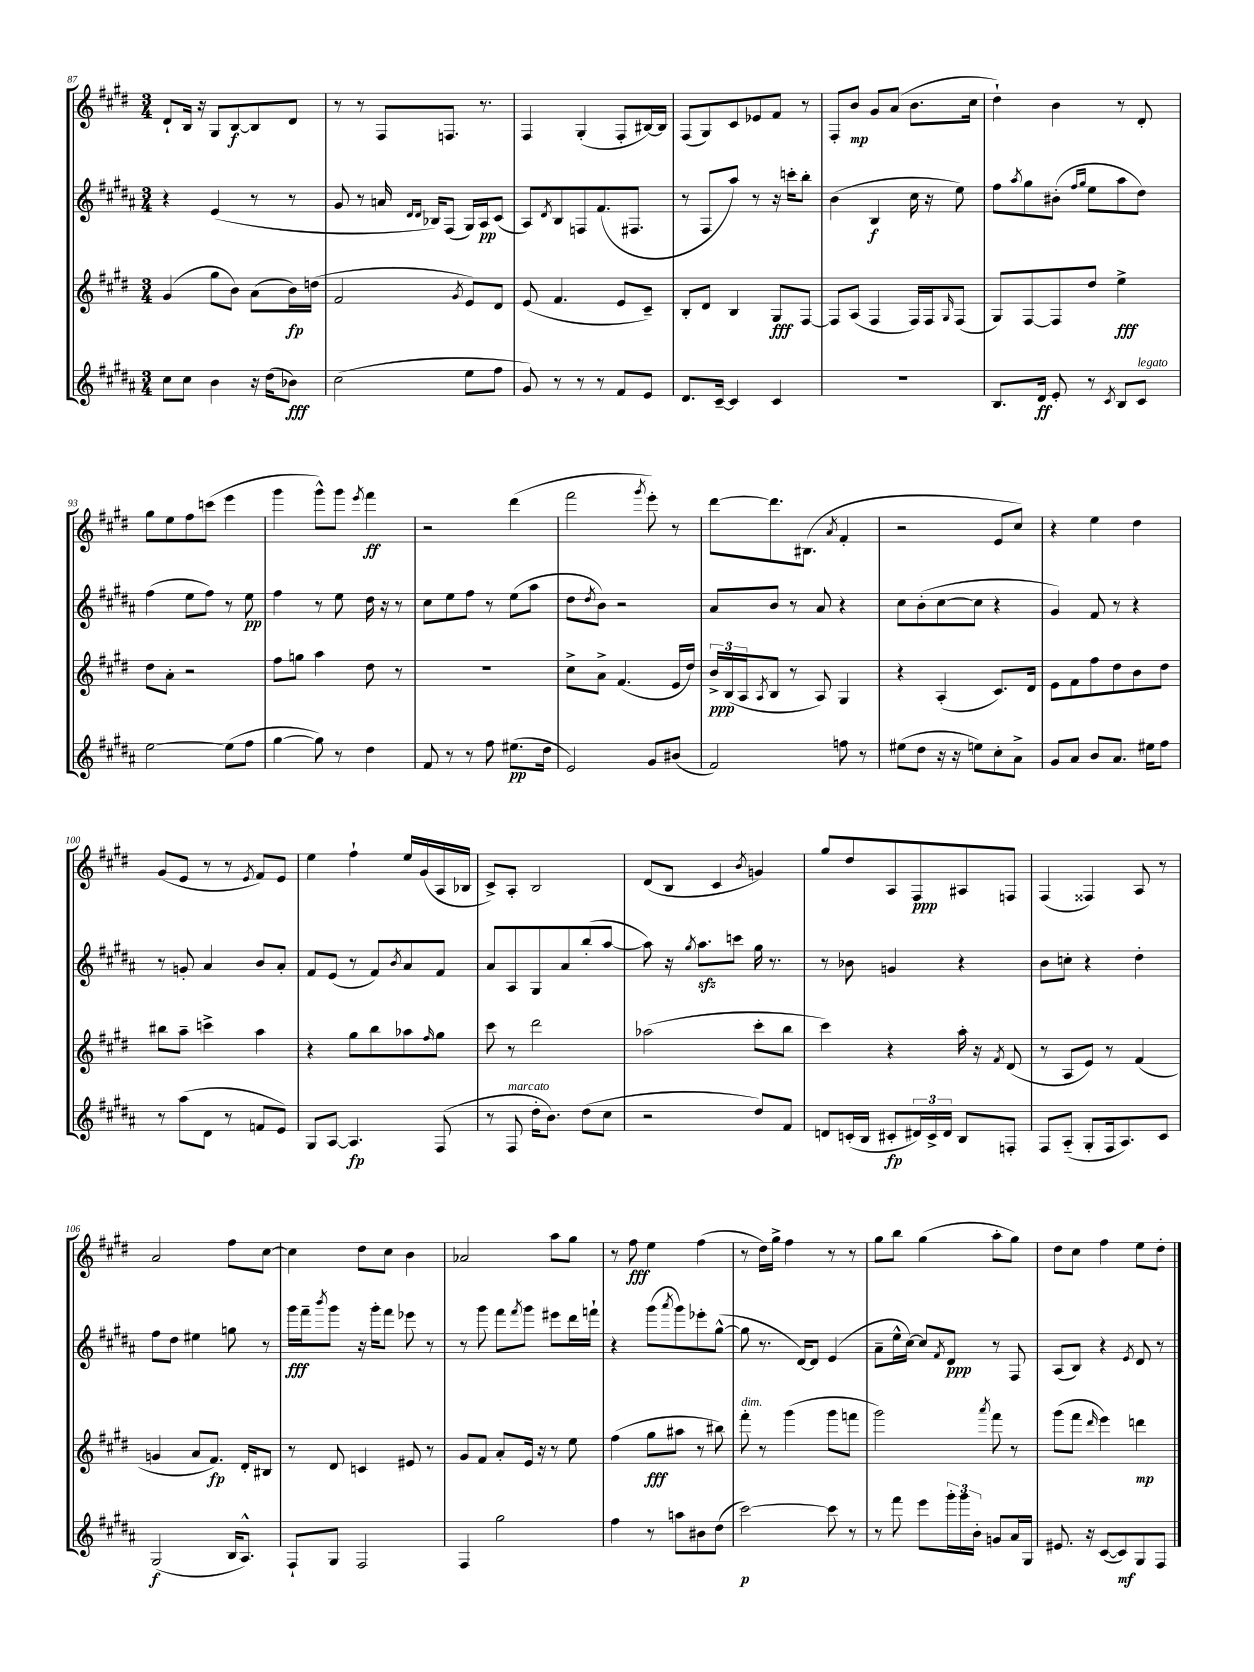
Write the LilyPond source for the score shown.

<<
\new StaffGroup <<
\new Staff = "s0" {
    \clef treble \key e \major \numericTimeSignature \time 3/4
    dis'8-! b16 r16 gis8 b8~\f b8 dis'8 |
    r8 r8 fis8 f8. r8. |
    fis4 gis4-.( fis8-. bis16~) bis16 |
    fis8( gis8) cis'8 ees'8 fis'8 r8 |
    fis8-. b'8\mp gis'8 a'8( b'8. cis''16 |
    dis''4-!) b'4 r8 dis'8-. |
    gis''8 e''8 fis''8 c'''8( e'''4 |
    gis'''4 gis'''8-^) gis'''8 \acciaccatura { e'''8 } fis'''4\ff |
    r2 dis'''4( |
    fis'''2 \acciaccatura { gis'''8 } e'''8-.) r8 |
    dis'''8~ dis'''8. bis8.( \acciaccatura { a'8 } fis'4-. |
    r2 e'8 cis''8) |
    r4 e''4 dis''4 |
    gis'8( e'8 r8 r8 \acciaccatura { e'8 } fis'8) e'8 |
    e''4 fis''4-! e''16 gis'16( a16 bes16 |
    cis'8->) a8-. b2 |
    dis'8( b8 cis'4 \acciaccatura { b'8 } g'4) |
    gis''8 dis''8 a8 fis8\ppp ais8 f8 |
    fis4( fisis4) a8 r8 |
    a'2 fis''8 cis''8~ |
    cis''4 dis''8 cis''8 b'4 |
    aes'2 a''8 gis''8 |
    r8 fis''8\fff e''4 fis''4( |
    r8 dis''16) gis''16-> fis''4 r8 r8 |
    gis''8 b''8 gis''4( a''8-. gis''8) |
    dis''8 cis''8 fis''4 e''8 dis''8-. \bar "|." |
}
\new Staff = "s1" {
    \clef treble \key b \major \numericTimeSignature \time 3/4
    r4 e'4( r8 r8 |
    gis'8 r8 a'16 \grace { dis'16 dis'16 } bes16) fis8( gis16) ais16\pp cis'8( |
    ais8) \acciaccatura { dis'8 } b8 f8 fis'8.( fis8. |
    r8 fis8 ais''8) r8 r16 c'''16-. b''8-. |
    b'4( b4\f cis''16 r16 e''8) |
    fis''8 \acciaccatura { ais''8 } gis''8 bis'8-.( \grace { fis''16 gis''16 } e''8 ais''8 dis''8) |
    fis''4( e''8 fis''8) r8 e''8\pp |
    fis''4 r8 e''8 dis''16 r16 r8 |
    cis''8 e''8 fis''8 r8 e''8( ais''8 |
    dis''8 \acciaccatura { dis''8 } b'8) r2 |
    ais'8 b'8 r8 ais'8 r4 |
    cis''8 b'8-.( cis''8~ cis''8 r4 |
    gis'4) fis'8 r8 r4 |
    r8 g'8-. ais'4 b'8 ais'8-. |
    fis'8 e'8( r8 fis'8) \acciaccatura { b'8 } ais'8 fis'8 |
    ais'8 ais8 gis8 ais'8 b''8-.( ais''8~ |
    ais''8) r16 \acciaccatura { gis''8 } ais''8.\sfz c'''8 gis''16 r8. |
    r8 bes'8 g'4 r4 |
    b'8 c''8-. r4 dis''4-. |
    fis''8 dis''8 eis''4 g''8 r8 |
    gis'''16\fff fis'''16-- \acciaccatura { b'''8 } gis'''8 r16 gis'''16-. fis'''8 ees'''8 r8 |
    r8 gis'''8 fis'''8 \acciaccatura { fis'''8 } gis'''8 eis'''8 dis'''16 f'''16-! |
    r4 gis'''8( \acciaccatura { ais'''8 } gis'''8) ees'''8-. gis''8~-^( |
    gis''8 r8. dis'16~) dis'8 e'4( |
    ais'8-- e''16-^ cis''16~) cis''8 \acciaccatura { fis'8 } dis'8\ppp r8 fis8 |
    ais8( b8) r4 \acciaccatura { e'8 } dis'8 r8 \bar "|." |
}
\new Staff = "s2" {
    \clef treble \key e \major \numericTimeSignature \time 3/4
    gis'4( gis''8 b'8) a'8( b'16\fp) d''16( |
    fis'2 \acciaccatura { gis'8 } e'8) dis'8 |
    e'8( fis'4. e'8 cis'8--) |
    b8-. dis'8 b4 gis8\fff fis8~ |
    fis8 a8( fis4 fis16) fis16 \grace { gis16 } fis8( |
    gis8) fis8~ fis8 dis''8 e''4->\fff |
    dis''8 a'8-. r2 |
    fis''8 g''8 a''4 dis''8 r8 |
    R2. |
    cis''8-> a'8-> fis'4.( e'16 dis''16) |
    \tuplet 3/2 { b'16->\ppp b16( a16 } \acciaccatura { a8 } b8 r8 a8) gis4 |
    r4 a4-.( cis'8.) dis'16 |
    e'8 fis'8 fis''8 dis''8 b'8 dis''8 |
    bis''8 a''8-- c'''4-> a''4 |
    r4 gis''8 b''8 aes''8 \grace { fis''16 } gis''8 |
    cis'''8 r8 dis'''2 |
    aes''2( cis'''8-. b''8 |
    cis'''4) r4 a''16-. r16 \acciaccatura { fis'8 } dis'8( |
    r8 a8 e'8) r8 fis'4( |
    g'4 a'8 fis'8.\fp) dis'16-. bis8 |
    r8 dis'8 c'4 eis'8 r8 |
    gis'8 fis'8 a'8-. e'16 r16 r8 e''8 |
    fis''4( gis''8\fff ais''8 r8 bis''8) |
    fis'''8-.^\markup { \italic "dim." } r8 gis'''4( gis'''8 f'''8 |
    gis'''2) \acciaccatura { a'''8 } fis'''8 r8 |
    gis'''8( fis'''8 \grace { dis'''16 } e'''4) d'''4\mp \bar "|." |
}
\new Staff = "s3" {
    \clef treble \key b \major \numericTimeSignature \time 3/4
    cis''8 cis''8 b'4 r16 dis''16( bes'8\fff) |
    cis''2( e''8 fis''8 |
    gis'8) r8 r8 r8 fis'8 e'8 |
    dis'8. cis'16~-- cis'4 cis'4 |
    R2. |
    b8. dis'16\ff e'8-. r8 \acciaccatura { cis'8 } b8 cis'8^\markup { \italic "legato" } |
    e''2~ e''8( fis''8 |
    gis''4~ gis''8) r8 dis''4 |
    fis'8 r8 r8 fis''8 eis''8.\pp( dis''16 |
    e'2) gis'8 bis'8( |
    fis'2) f''8 r8 |
    eis''8( dis''8 r16 r16 e''8) cis''8-. ais'8-> |
    gis'8 ais'8 b'8 ais'8. eis''16 fis''8 |
    r8 ais''8( dis'8 r8 f'8 e'8) |
    gis8 ais8~ ais4.\fp fis8( |
    r8 fis8^\markup { \italic "marcato" } dis''16-. b'8.) dis''8( cis''8 |
    r2 dis''8) fis'8 |
    d'8 c'16-.( b16 cis'8-.\fp \tuplet 3/2 { dis'16) cis'16-> dis'16 } b8 f8-. |
    fis8 ais8-_( gis8-. fis16 ais8.) cis'8 |
    gis2\f( b16 ais8.-^) |
    fis8-! gis8 fis2 |
    fis4 gis''2 |
    fis''4 r8 a''8 bis'8 dis''8( |
    cis'''2~\p) cis'''8 r8 |
    r8 fis'''8 e'''8 \tuplet 3/2 { gis'''16-. gis'''16 b'16-. } g'8 ais'16 gis16 |
    eis'8. r16 cis'8~( cis'8\mf) gis8 fis8 \bar "|." |
}
>>
>>
\layout { \context { \Score currentBarNumber = #87 } }
